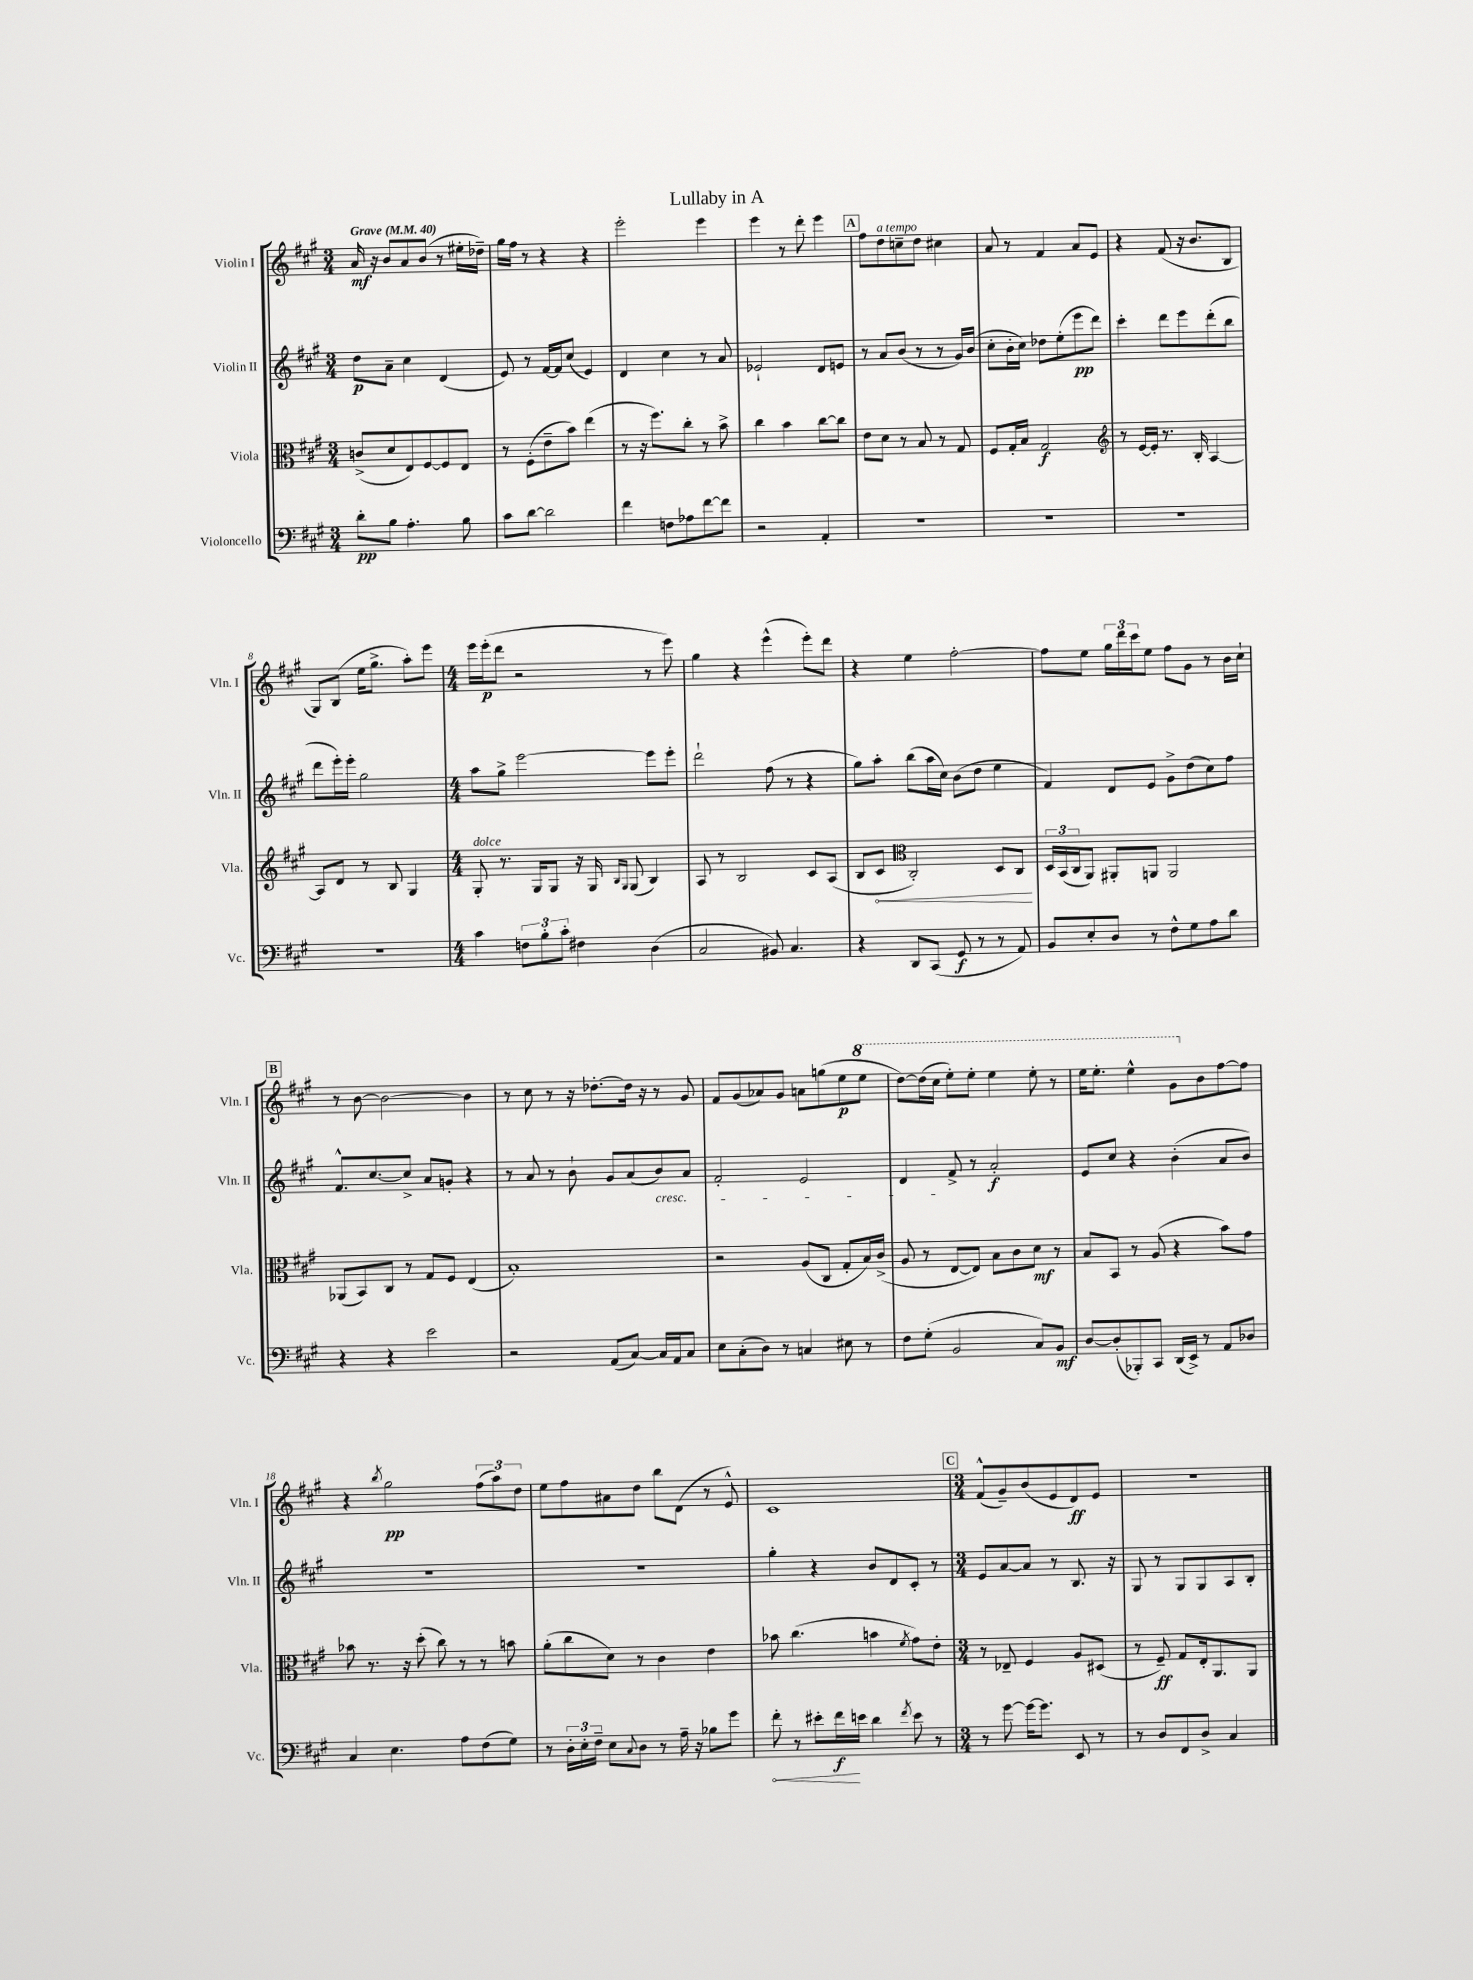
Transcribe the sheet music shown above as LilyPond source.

\header { title = "Lullaby in A" }
<<
\new StaffGroup <<
\new Staff = "s0" \with { instrumentName = "Violin I" shortInstrumentName = "Vln. I" } {
    \clef treble \key a \major \numericTimeSignature \time 3/4 \tempo "Grave" 4 = 40
    a'16\mf r16 b'8 a'8 b'8( r8 eis''16-. des''16--) |
    gis''16 fis''16 r8 r4 r4 |
    e'''2-. e'''4 |
    e'''4 r8 d'''8-. e'''4 |
    \mark \markup { \box "A" } fis''8 d''8^\markup { \italic "a tempo" } c''8-- d''8 cis''4 |
    a'8 r8 fis'4 a'8 e'8 |
    r4 fis'8( r16 b'8. b8 |
    gis8) b8( e''16 gis''8.-> a''8-.) e'''8 |
    \numericTimeSignature \time 4/4 e'''16 e'''16-.\p( d'''8 r2 r8 e'''8) |
    gis''4 r4 e'''4-^( e'''8-.) d'''8 |
    r4 e''4 fis''2~-. |
    fis''8 e''8 \tuplet 3/2 { gis''16 d'''16 cis'''16 } e''8 fis''8 gis'8 r8 b'16 cis''16-! |
    \mark \markup { \box "B" } r8 b'8~ b'2~ b'4 |
    r8 cis''8 r8 r16 des''8.~-. des''16 r16 r8 gis'8 |
    fis'8 gis'8( aes'8) gis'8 a'8 g''8( e''8\p \ottava #1 e'''8 |
    d'''8~) d'''16( cis'''16 e'''8-.) e'''8-. e'''4 e'''8-. r8 |
    e'''16 e'''8.-. e'''4-^ gis''8 \ottava #0 b'8 fis''8~ fis''8 |
    r4 \acciaccatura { b''8 } gis''2\pp \tuplet 3/2 { fis''8( a''8) d''8 } |
    e''8 fis''8 ais'8 d''8 b''8 d'8( r8 e'8-^) |
    cis'1 |
    \mark \markup { \box "C" } \numericTimeSignature \time 3/4 fis'8-^( gis'8--) b'8( e'8 d'8\ff) e'8 |
    R2. \bar "|." |
}
\new Staff = "s1" \with { instrumentName = "Violin II" shortInstrumentName = "Vln. II" } {
    \clef treble \key a \major \numericTimeSignature \time 3/4
    d''8\p a'8-- cis''4 d'4( |
    e'8) r8 fis'16~ fis'16 cis''8( e'4) |
    d'4 cis''4 r8 a'8 |
    ees'2-! d'8 e'8 |
    \mark \markup { \box "A" } r8 a'8 b'8( r8 r8 gis'16) b'16( |
    cis''8-. b'16-. cis''16) des''8 e''8-.( e'''8\pp d'''8) |
    cis'''4-. d'''8 e'''8 d'''8-.( b''8 |
    d'''8 e'''16-.) e'''16-. gis''2 |
    \numericTimeSignature \time 4/4 a''8 gis''8-> e'''2~ e'''8 e'''8-. |
    d'''2-! fis''8( r8 r4 |
    gis''8) a''8-. b''8( a''16 cis''16) b'8( d''8 e''4 |
    fis'4) d'8 e'8 gis'8-> d''8( cis''8) fis''8 |
    \mark \markup { \box "B" } fis'8.-^ cis''8.~ cis''8-> a'8 g'8-. r4 |
    r8 a'8 r8 b'8-! gis'8 a'8( b'8\cresc) a'8 |
    fis'2-. e'2 |
    d'4 fis'8->\! r8 a'2-.\f |
    e'8 cis''8 r4 b'4-.( a'8 b'8) |
    R1 |
    R1 |
    gis''4-. r4 b'8 d'8 cis'8-. r8 |
    \mark \markup { \box "C" } \numericTimeSignature \time 3/4 e'8 a'8~ a'8 r8 b8. r16 |
    gis8 r8 gis8 gis8 a8 b8-. \bar "|." |
}
\new Staff = "s2" \with { instrumentName = "Viola" shortInstrumentName = "Vla." } {
    \clef alto \key a \major \numericTimeSignature \time 3/4
    c'8->( d'8 e8) fis8~ fis8 e8 |
    r8 fis8-.( e'8-- b'8) e''4( |
    r8 r16 fis''8.) cis''8-. r8 b'8-> |
    cis''4 b'4 cis''8~ cis''8 |
    \mark \markup { \box "A" } e'8 d'8 r8 b8 r8 gis8 |
    fis8 gis16-. b16 gis2\f |
    \clef treble r8 e'16~ e'16-. r8. b16-. a4~ |
    a8 d'8 r8 b8 gis4 |
    \numericTimeSignature \time 4/4 gis8-.^\markup { \italic "dolce" } r8. gis16 gis8 r16 gis16 \grace { b16 gis16 } gis8( b4) |
    a8 r8 b2 cis'8 a8( |
    b8 \once \override Hairpin.circled-tip = ##t cis'8\< \clef alto cis2-.) d8 cis8\! |
    \tuplet 3/2 { d16 b,16( cis16 } a,8) ais,8-. a,8 a,2 |
    \mark \markup { \box "B" } aes,8( b,8) cis8 r8 gis8 fis8 e4( |
    b1-.) |
    r2 a8( cis8 gis8-. b16) cis'16->( |
    a8 r8 e8~ e8) b8 cis'8 d'8\mf r8 |
    b8 b,8 r8 a8( r4 b'8) gis'8 |
    bes'8 r8. r16 d''8-.( cis''8) r8 r8 b'8 |
    a'8-.( cis''8 d'8) r8 cis'4 e'4 |
    bes'8 cis''4.( b'4 \acciaccatura { fis'8 } gis'8) e'8-. |
    \mark \markup { \box "C" } \numericTimeSignature \time 3/4 r8 ees8-- fis4 a8 dis8( |
    r8 fis8--\ff) gis8 e16-. a,8. a,8 \bar "|." |
}
\new Staff = "s3" \with { instrumentName = "Violoncello" shortInstrumentName = "Vc." } {
    \clef bass \key a \major \numericTimeSignature \time 3/4
    d'8-.\pp b8 a4.-. b8 |
    cis'8 d'8~ d'2 |
    fis'4 f8 aes8 fis'8~ fis'8 |
    r2 a,4-. |
    \mark \markup { \box "A" } R2. |
    R2. |
    R2. |
    R2. |
    \numericTimeSignature \time 4/4 cis'4 \tuplet 3/2 { f8 b8-. cis'8-. } fis4 d4( |
    cis2 bis,8) cis4. |
    r4 d,8 cis,8( gis,8\f r8 r8 a,8) |
    b,8 e8-. d8 r8 fis8-^ gis8 a8 d'8 |
    \mark \markup { \box "B" } r4 r4 e'2 |
    r2 a,8( cis8~) cis16 a,16 cis8 |
    e8 cis8-.( d8) r8 c4 eis8 r8 |
    fis8 gis8-.( b,2 cis8) b,8\mf |
    d8~ d8-.( bes,,8-.) cis,8 d,16( e,16->) r8 a,8 des8 |
    cis4 e4. a8 fis8( gis8) |
    r8 \tuplet 3/2 { d16-. e16-. fis16-- } e8 \appoggiatura { cis8 } d8 r8 a16-- r16 bes8 gis'8 |
    \once \override Hairpin.circled-tip = ##t fis'8-.\< r8 eis'8-. fis'16\f\! e'16 d'4 \acciaccatura { fis'8 } e'8 r8 |
    \mark \markup { \box "C" } \numericTimeSignature \time 3/4 r8 gis'8~ gis'16~ gis'8. e,8 r8 |
    r8 d8 fis,8 d8-> cis4 \bar "|." |
}
>>
>>
